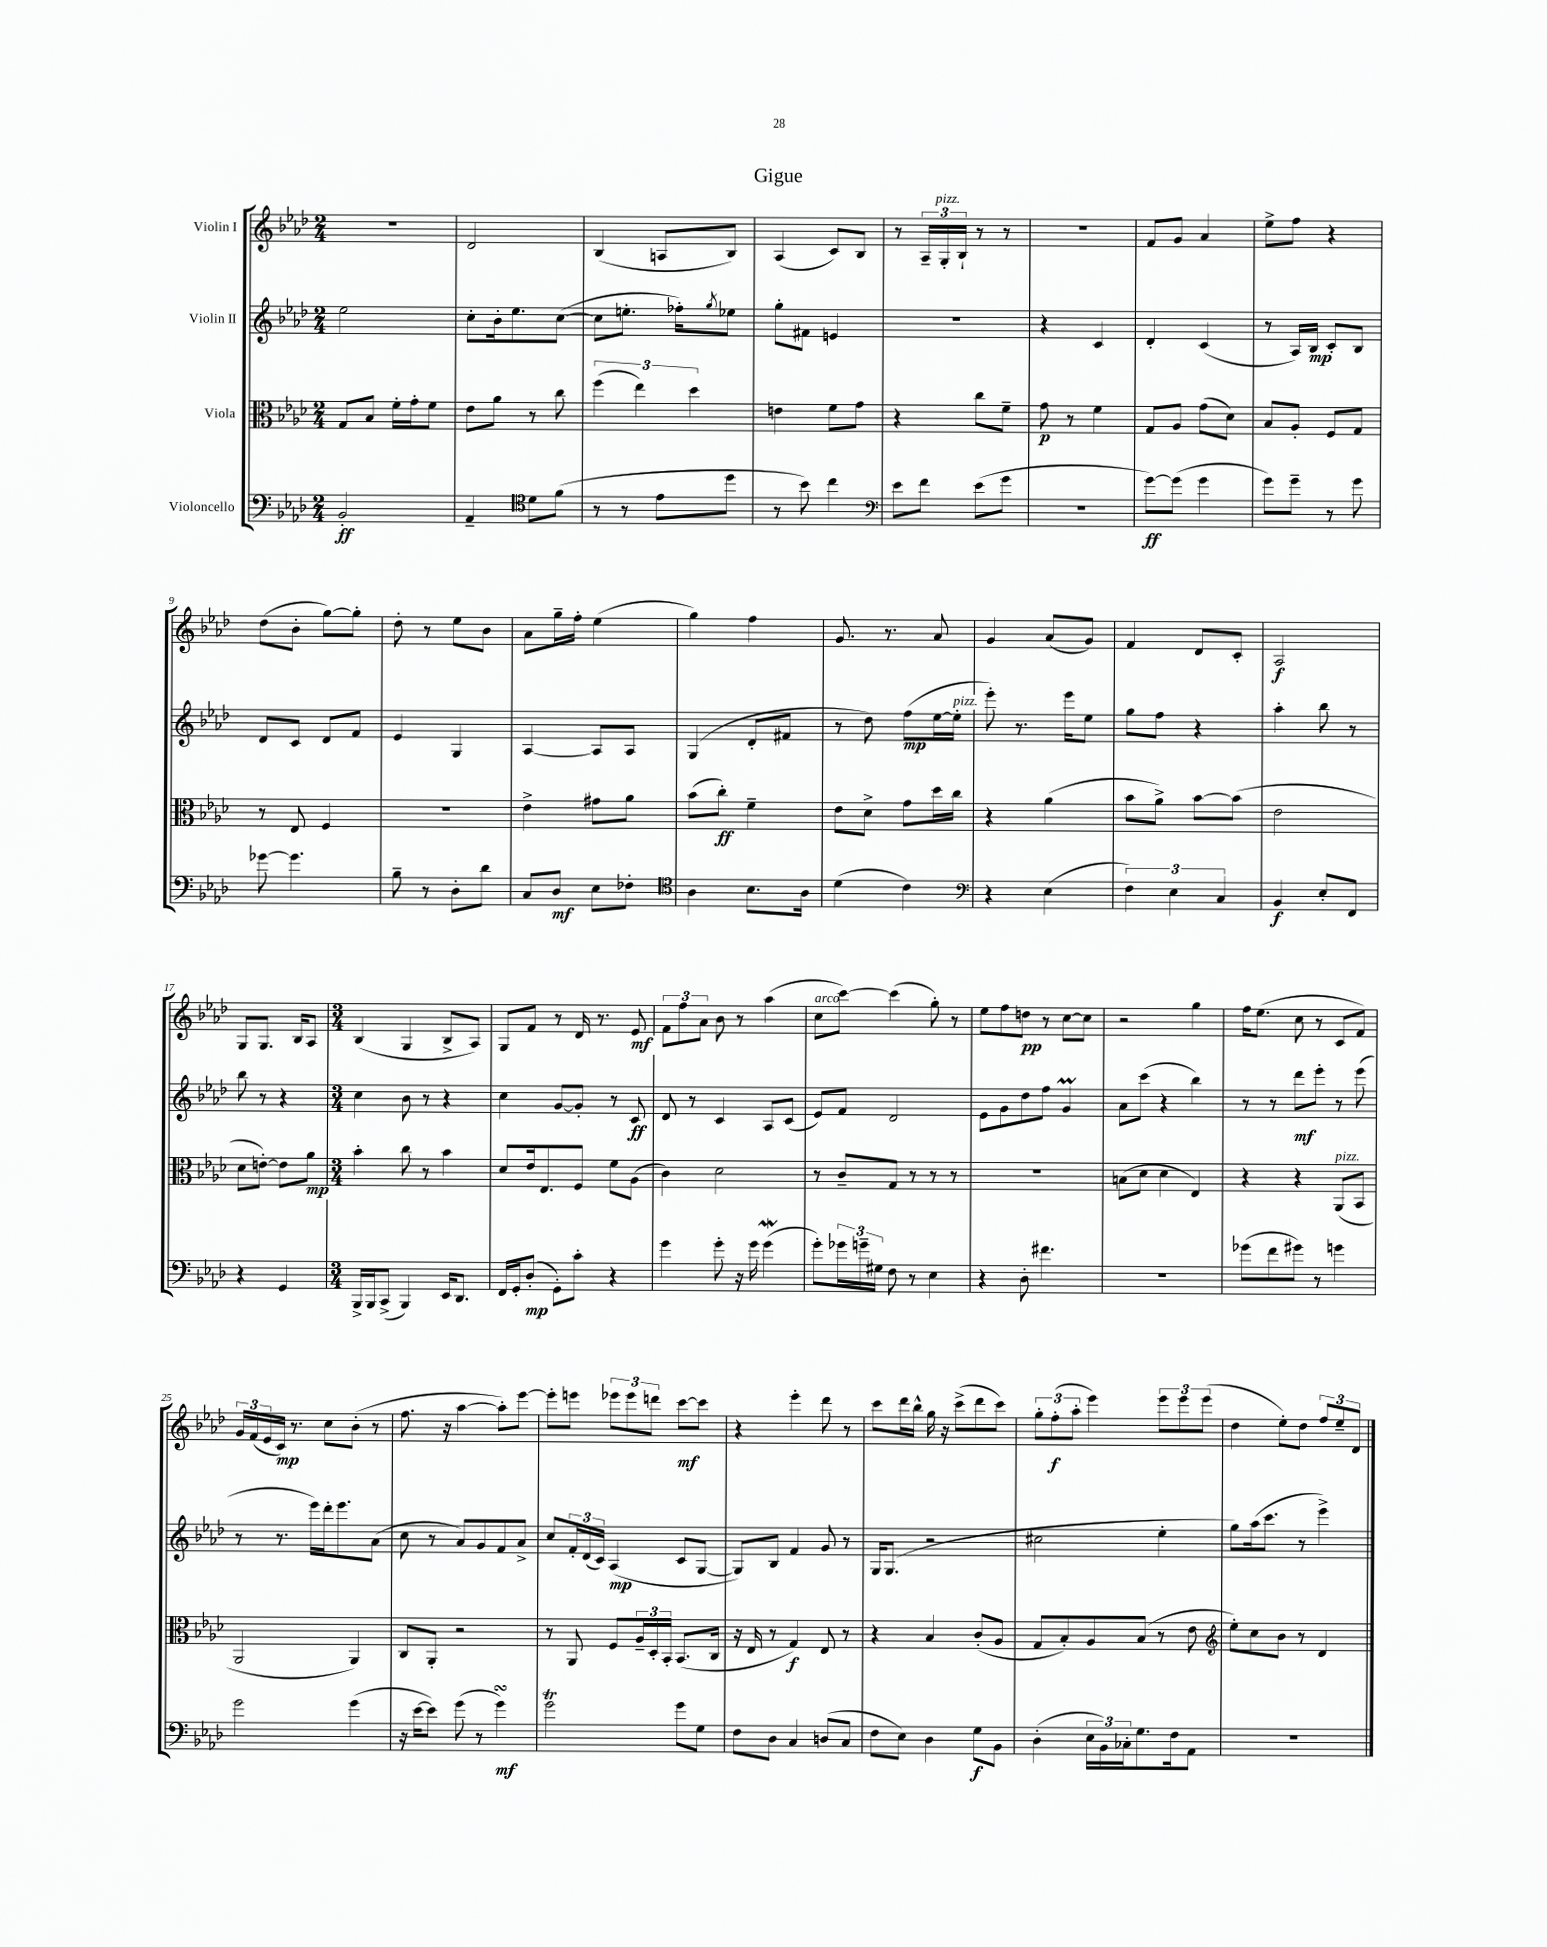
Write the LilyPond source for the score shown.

\header { title = "Gigue" }
<<
\new StaffGroup <<
\new Staff = "s0" \with { instrumentName = "Violin I" } {
    \clef treble \key aes \major \numericTimeSignature \time 2/4
    r2 |
    des'2 |
    bes4( a8 bes8) |
    aes4( c'8) bes8 |
    r8 \tuplet 3/2 { aes16-- g16-.^\markup { \italic "pizz." } bes16-! } r8 r8 |
    r2 |
    f'8 g'8 aes'4 |
    ees''8-> f''8 r4 |
    des''8( bes'8-. g''8~) g''8-. |
    des''8-. r8 ees''8 bes'8 |
    aes'8 g''16-- f''16-. ees''4( |
    g''4) f''4 |
    g'8. r8. aes'8 |
    g'4 aes'8( g'8) |
    f'4 des'8 c'8-. |
    aes2\f |
    g8 g8. bes16 aes8 |
    \numericTimeSignature \time 3/4 bes4( g4 bes8-> aes8) |
    g8 f'8 r8 des'16 r8. ees'8\mf |
    \tuplet 3/2 { f'8 f''8 aes'8 } bes'8 r8 aes''4( |
    c''8^\markup { \italic "arco" } c'''8~) c'''4( g''8-.) r8 |
    ees''8 f''8 d''8\pp r8 c''8~ c''8 |
    r2 g''4 |
    f''16 ees''8.( c''8 r8 c'8 f'8) |
    \tuplet 3/2 { g'16 f'16( ees'16 } c'16\mp) r8. c''8 bes'8-.( r8 |
    f''8. r16 aes''4~ aes''8-.) ees'''8~ |
    ees'''8-. e'''8 \tuplet 3/2 { ees'''8 ees'''8 d'''8 } c'''8~\mf c'''8 |
    r4 ees'''4-. des'''8 r8 |
    c'''8 des'''16 bes''16-^ g''16 r16 c'''8->( des'''8 c'''8) |
    \tuplet 3/2 { g''8-. f''8-.\f( aes''8-. } ees'''4) \tuplet 3/2 { ees'''8 ees'''8 ees'''8( } |
    des''4 ees''8-.) des''8 \tuplet 3/2 { f''8 ees''8-- des'8 } \bar "|." |
}
\new Staff = "s1" \with { instrumentName = "Violin II" } {
    \clef treble \key aes \major \numericTimeSignature \time 2/4
    ees''2 |
    c''8-. bes'16-. ees''8. c''8~( |
    c''8 e''8.-. fes''16-.) \acciaccatura { g''8 } ees''8 |
    g''8-. fis'8 e'4 |
    R2 |
    r4 c'4 |
    des'4-. c'4( |
    r8 aes16) bes16\mp c'8-. bes8 |
    des'8 c'8 des'8 f'8 |
    ees'4 g4 |
    aes4~ aes8 aes8 |
    g4( des'8-. fis'8 |
    r8 des''8) f''8\mp( ees''16~ ees''16-.^\markup { \italic "pizz." } |
    ees'''8-.) r8. ees'''16 ees''8 |
    g''8 f''8 r4 |
    aes''4-. bes''8 r8 |
    bes''8 r8 r4 |
    \numericTimeSignature \time 3/4 c''4 bes'8 r8 r4 |
    c''4 g'8~ g'8-. r8 c'8\ff |
    des'8 r8 c'4 aes8 c'8( |
    ees'8) f'8 des'2 |
    ees'8 g'8 des''8 f''8 g'4\prall |
    aes'8 c'''8( r4 bes''4) |
    r8 r8 des'''8\mf ees'''8-. r8 ees'''8( |
    r8 r8. ees'''16) des'''16-. ees'''8. aes'8( |
    c''8 r8 aes'8) g'8 f'8 aes'8-> |
    c''8 \tuplet 3/2 { f'16-. des'16( c'16) } aes4\mp( c'8 g8~ |
    g8) bes8 f'4 g'8 r8 |
    g16 g8.( r2 |
    cis''2 ees''4-. |
    g''8) aes''16( c'''8. r8 ees'''4->) \bar "|." |
}
\new Staff = "s2" \with { instrumentName = "Viola" } {
    \clef alto \key aes \major \numericTimeSignature \time 2/4
    g8 bes8 f'16-. g'16-. f'8 |
    ees'8 aes'8 r8 c''8 |
    \tuplet 3/2 { f''4( ees''4) des''4 } |
    e'4 f'8 g'8 |
    r4 c''8 f'8-- |
    g'8\p r8 f'4 |
    g8 aes8 g'8( des'8) |
    bes8 aes8-. f8 g8 |
    r8 ees8 f4 |
    R2 |
    ees'4-> gis'8 aes'8 |
    bes'8( c''8-.\ff) f'4-- |
    ees'8 des'8-> g'8 des''16 c''16 |
    r4 aes'4( |
    bes'8 aes'8->) bes'8~ bes'8( |
    ees'2 |
    des'8 e'8~-.) e'8 aes'8\mp |
    \numericTimeSignature \time 3/4 bes'4-. c''8 r8 bes'4 |
    des'8 ees'16 ees8. f8 f'8 aes8( |
    c'4) des'2 |
    r8 c'8-- g8 r8 r8 r8 |
    R2. |
    b8( des'8 des'4 ees4) |
    r4 r4 aes,8^\markup { \italic "pizz." }( bes,8 |
    aes,2 aes,4) |
    c8 aes,8-. r2 |
    r8 aes,8 f8 \tuplet 3/2 { aes16-- des16-. bes,16-. } bes,8.( c16 |
    r16 ees16 r8 g4\f) ees8 r8 |
    r4 bes4 c'8-.( aes8 |
    g8 bes8-.) aes8 bes8( r8 ees'8 |
    \clef treble ees''8-.) c''8 bes'8 r8 des'4 \bar "|." |
}
\new Staff = "s3" \with { instrumentName = "Violoncello" } {
    \clef bass \key aes \major \numericTimeSignature \time 2/4
    bes,2-.\ff |
    aes,4-- \clef tenor des'8 f'8( |
    r8 r8 ees'8 des''8 |
    r8 bes'8) c''4 |
    \clef bass ees'8 f'8 ees'8( g'8 |
    R2 |
    g'8~\ff) g'8( g'4 |
    g'8) g'8-- r8 g'8 |
    ges'8~ ges'4. |
    bes8-- r8 des8-. des'8 |
    c8 des8\mf ees8 fes8-. |
    \clef tenor aes4 bes8. aes16 |
    des'4( c'4) |
    \clef bass r4 ees4( |
    \tuplet 3/2 { f4) ees4 c4 } |
    bes,4\f ees8-. f,8 |
    r4 g,4 |
    \numericTimeSignature \time 3/4 bes,,16-> bes,,16 c,8->( bes,,4) ees,16 des,8. |
    f,16 g,16-. des8-.\mp( g,8-.) c'8-. r4 |
    g'4 g'8-. r16 g'16 g'4\mordent( |
    g'8-.) \tuplet 3/2 { ges'16 g'16-- gis16 } f8 r8 ees4 |
    r4 des8-. fis'4. |
    R2. |
    ges'8( f'8 gis'8) r8 g'4 |
    g'2 g'4( |
    r16 ees'16~ ees'8) g'8( r8 g'4\turn\mf) |
    g'2\trill g'8 g8 |
    f8 des8 c4 d8( c8 |
    f8 ees8) des4 g8\f bes,8 |
    des4-.( \tuplet 3/2 { ees16 bes,16) ces16-. } g8. f16 aes,8 |
    R2. \bar "|." |
}
>>
>>
